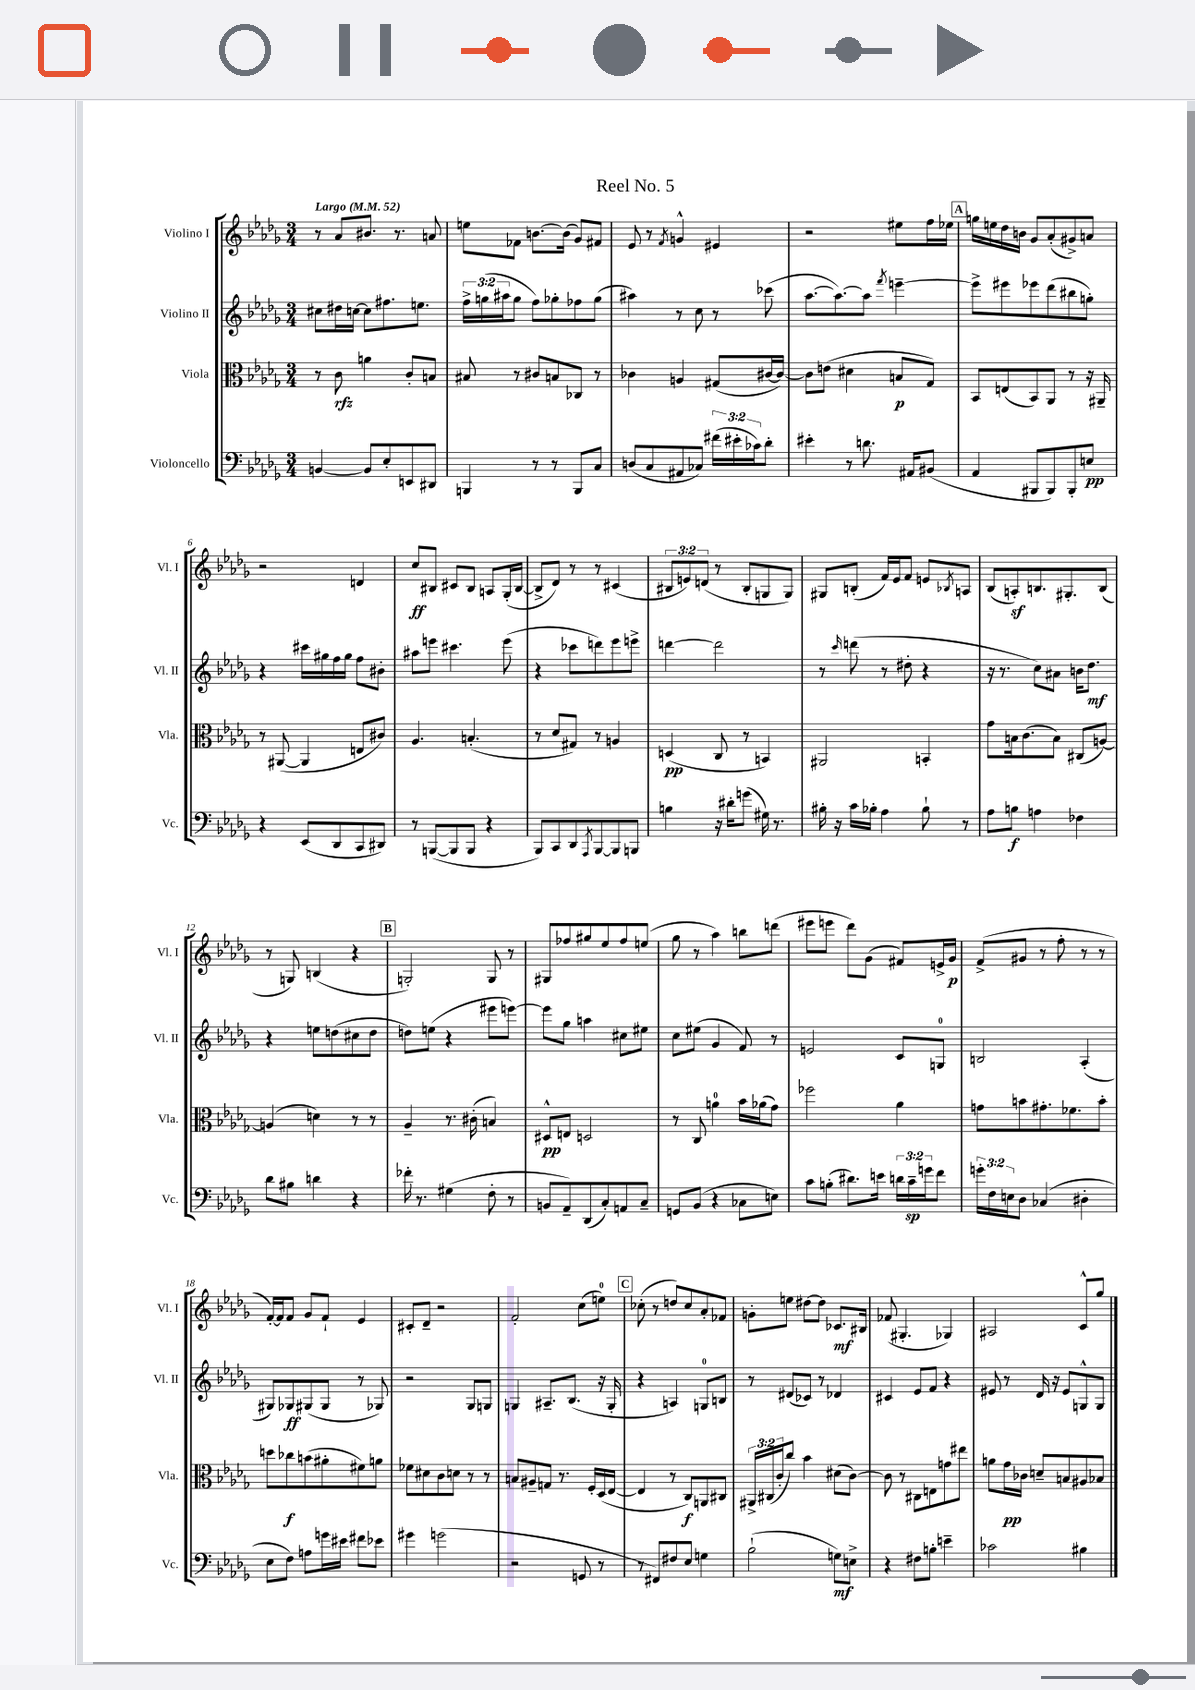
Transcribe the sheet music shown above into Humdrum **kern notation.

**kern	**kern	**kern	**kern
*staff4	*staff3	*staff2	*staff1
*clefF4	*clefC3	*clefG2	*clefG2
*k[b-e-a-d-g-]	*k[b-e-a-d-g-]	*k[b-e-a-d-g-]	*k[b-e-a-d-g-]
*M3/4	*M3/4	*M3/4	*M3/4
*MM52	*MM52	*MM52	*MM52
[4BB	8r	8cc#	8r
.	8c	16dd#	8a-
.	.	[16cc	.
8BB]	4a	8cc]	8.b#
8E-'	.	8.ff#	.
.	.	.	8.r
8EE	8c'	.	.
.	.	8.ee	.
8DD#	8B	.	8a
=	=	=	=
4BBB	8B#	24ff^	8ee
.	.	(24gg	.
.	.	24aa#	.
.	8r	8gg	8f-
8r	8c#	8ff)	[8.b
8r	8B	8gg-'	.
.	.	.	(16b]
8BBB	8C-	8ff-	8g-)
8C	8r	(8gg-	8f#
=	=	=	=
(8D	4c-	4aa#)	8e-
8C	.	.	8r
.	.	.	8qf
8AA#	4A	8r	4g^^
8C-)	.	8cc	.
(24f#	(8G#	8r	4e#
24e#'	.	.	.
24c-)	.	.	.
8d-'	[16c#	(8ccc-	.
.	16c#_)	.	.
=	=	=	=
4e#'	8c#]	[8.aa-	2r
.	(8e	.	.
.	.	8.aa-_)	.
8r	4d#	.	.
8.d	.	8aa-]	.
.	.	8qfff	.
.	8B	[4eee~	8ee#
16AA#	.	.	.
(8BB#	8G-)	.	16ff
.	.	.	16ee-
=	=	=	=
4AA-	8BB-	8eee^]	16gg
.	.	.	16ee
.	(8E	8eee#	16dd-
.	.	.	16b
8BBB#	8BB-)	8eee-	8g-
8BBB#)	8AA-	(8ddd-	(8a-'
8BBB#'	8r	8bb#	8g#^)
8E	16r	8gg')	8a
.	16AA#~	.	.
=	=	=	=
4r	8r	4r	2r
.	([8AA#	.	.
(8EE-	4AA#]	16ccc#	.
.	.	16gg#	.
8DD-	.	16ff	.
.	.	16gg#	.
8CC	8E	8ff	4d
8DD#)	8c#)	8b#'	.
=	=	=	=
8r	4.A-	8aa#	8cc
([8BBB	.	8eee	8B#
8BBB]	.	4.ccc#	8c#
8BBB	(4.B'	.	8B#
4r	.	.	8A
.	.	(8eee	(16G-'
.	.	.	[16B#
=	=	=	=
8BBB-)	8r	4r	8B#^]
8CC	8d-	.	8d-)
8DD-	8G#)	8ccc-	8r
8qAAA-	.	.	.
[8BBB-	8r	8ddd)	8r
8BBB-]	4A	8eee-	(4c#
8BBB	.	8eee^	.
=	=	=	=
4B	(4D	[4ddd	12B#
.	.	.	12e)
.	.	.	(12d
16r	8C	2ddd]	8r
16d#'	.	.	.
(8g	8r	.	8B#'
16G#)	4BB)	.	8G
8.r	.	.	.
.	.	.	8G)
=	=	=	=
16B#'	2AA#	8r	8G#
16r	.	.	.
.	.	16qqccc	.
16c	.	(8ddd	(8B'
16B-'	.	.	.
4A-	.	8r	16f)
.	.	.	16e-
.	.	8dd#'	8f
8B-`	4BB'	4r	8e
.	.	.	8qB-
8r	.	.	8A
=	=	=	=
8A-	8g-	16r	(8B-
.	.	8.r	.
8B	16B	.	8A')
.	(8.c	.	.
4A	.	8cc)	8.B
.	8B)	8a#	.
.	.	.	8.G#'
4F-	(8C#	16b	.
.	.	8.dd-	.
.	[8A)	.	(8B
=	=	=	=
8d-	(4A]	4r	8r
8B#	.	.	8G)
4d	4d)	8ee	(4B
.	.	(8dd	.
4r	8r	8cc#	4r
.	8r	8dd	.
=	=	=	=
16f-'	4A-~	8dd)	2G')
8.r	.	.	.
.	.	(8ee	.
(4G#	8.r	4r	.
.	(16c#'	.	.
8F'	4B)	8eee#	8G
8r	.	[8eee)	8r
=	=	=	=
8BB	8D#^^	8eee]	8G#
8AA-~)	8E	8gg-	8ff-
(8DD-	2D	4aa	8gg#
8C')	.	.	8ee-
8AA	.	8cc#	8ff-
8C~	.	8ee#	(8ee
=	=	=	=
8GG	8r	8cc	8gg-
(8BB-	8C	(8ee#	8r
4r	4a	4g-	4aa-)
8C-	16b-	8f)	8bb
.	(16a-	.	.
8E)	8g-)	8r	(8ddd
=	=	=	=
8c	2ff-	2e	8eee#
(8B'	.	.	8eee
8.d#)	.	.	8ddd-)
.	.	.	(8g-
16e	.	.	.
24d	4a-	8c	8f#)
24c~	.	.	.
24g	.	.	.
8f	.	8G	16e^
.	.	.	16g-
=	=	=	=
24g'	8g	2B	(8f^
24F	.	.	.
24E	.	.	.
8D-	8b	.	8g#
(4C-	8.g#'	.	8r
.	.	.	8ff'
.	8.f-	.	.
4D#'	.	(4A-'	8r
.	8b'	.	8r
=	=	=	=
8E-	8dd	8G#)	[16f')
.	.	.	16f]
8F)	8cc-	8G-	8f
8A	(8b	(8G#	8g-
16g	8a#'	8G#	8f`
16e#	.	.	.
8f#	8f#)	8r	4e-
8e-	8a	8G-)	.
=	=	=	=
4g#	8f-	2r	8c#'
.	8d#	.	8d-~
(2g	8c	.	2r
.	8d	.	.
.	8r	8G-	.
.	8r	8G	.
=	=	=	=
2r	8B	4G	2f'
.	8A#~	.	.
.	8G	8.A#~	.
.	8.r	.	.
.	.	(8.B-	.
8GG	.	.	(8cc
.	16F'	.	.
8r	(16D-	16r	8ee)
.	[16E-	16G'	.
=	=	=	=
8r	4E-]	4r	(8cc-'
8FF#)	.	.	8r
8F#	8r	4A)	8dd)
8E-	8C)	.	8cc-
4G	8AA	8G	8a-'
.	8C#	8B	8f-
=	=	=	=
(2B-`	24AA#^	8r	8g'
.	(24C#	.	.
.	24c'	.	.
.	8cc)	(8d#	8ee
.	4b-	8c-)	[8dd#
.	.	8r	8dd#]
8G)	(8d#	4d-	8.c-
8E^	[8c)	.	.
.	.	.	16B#
=	=	=	=
4r	8c]	4c#	(8f-
.	8r	.	4.G#'
8F#	8C#	8e-	.
8B'	8E	8f	.
4e~	8g	4r	4G-)
.	8ee#	.	.
=	=	=	=
2c-	8a	8e#	2A#
.	16g-	8r	.
.	16c-	.	.
.	8d~	16d-	.
.	.	16r	.
.	8B	8e#	.
4B#	8A#	8G^^	8c^^
.	8B-	8G	8gg-
==	==	==	==
*-	*-	*-	*-
